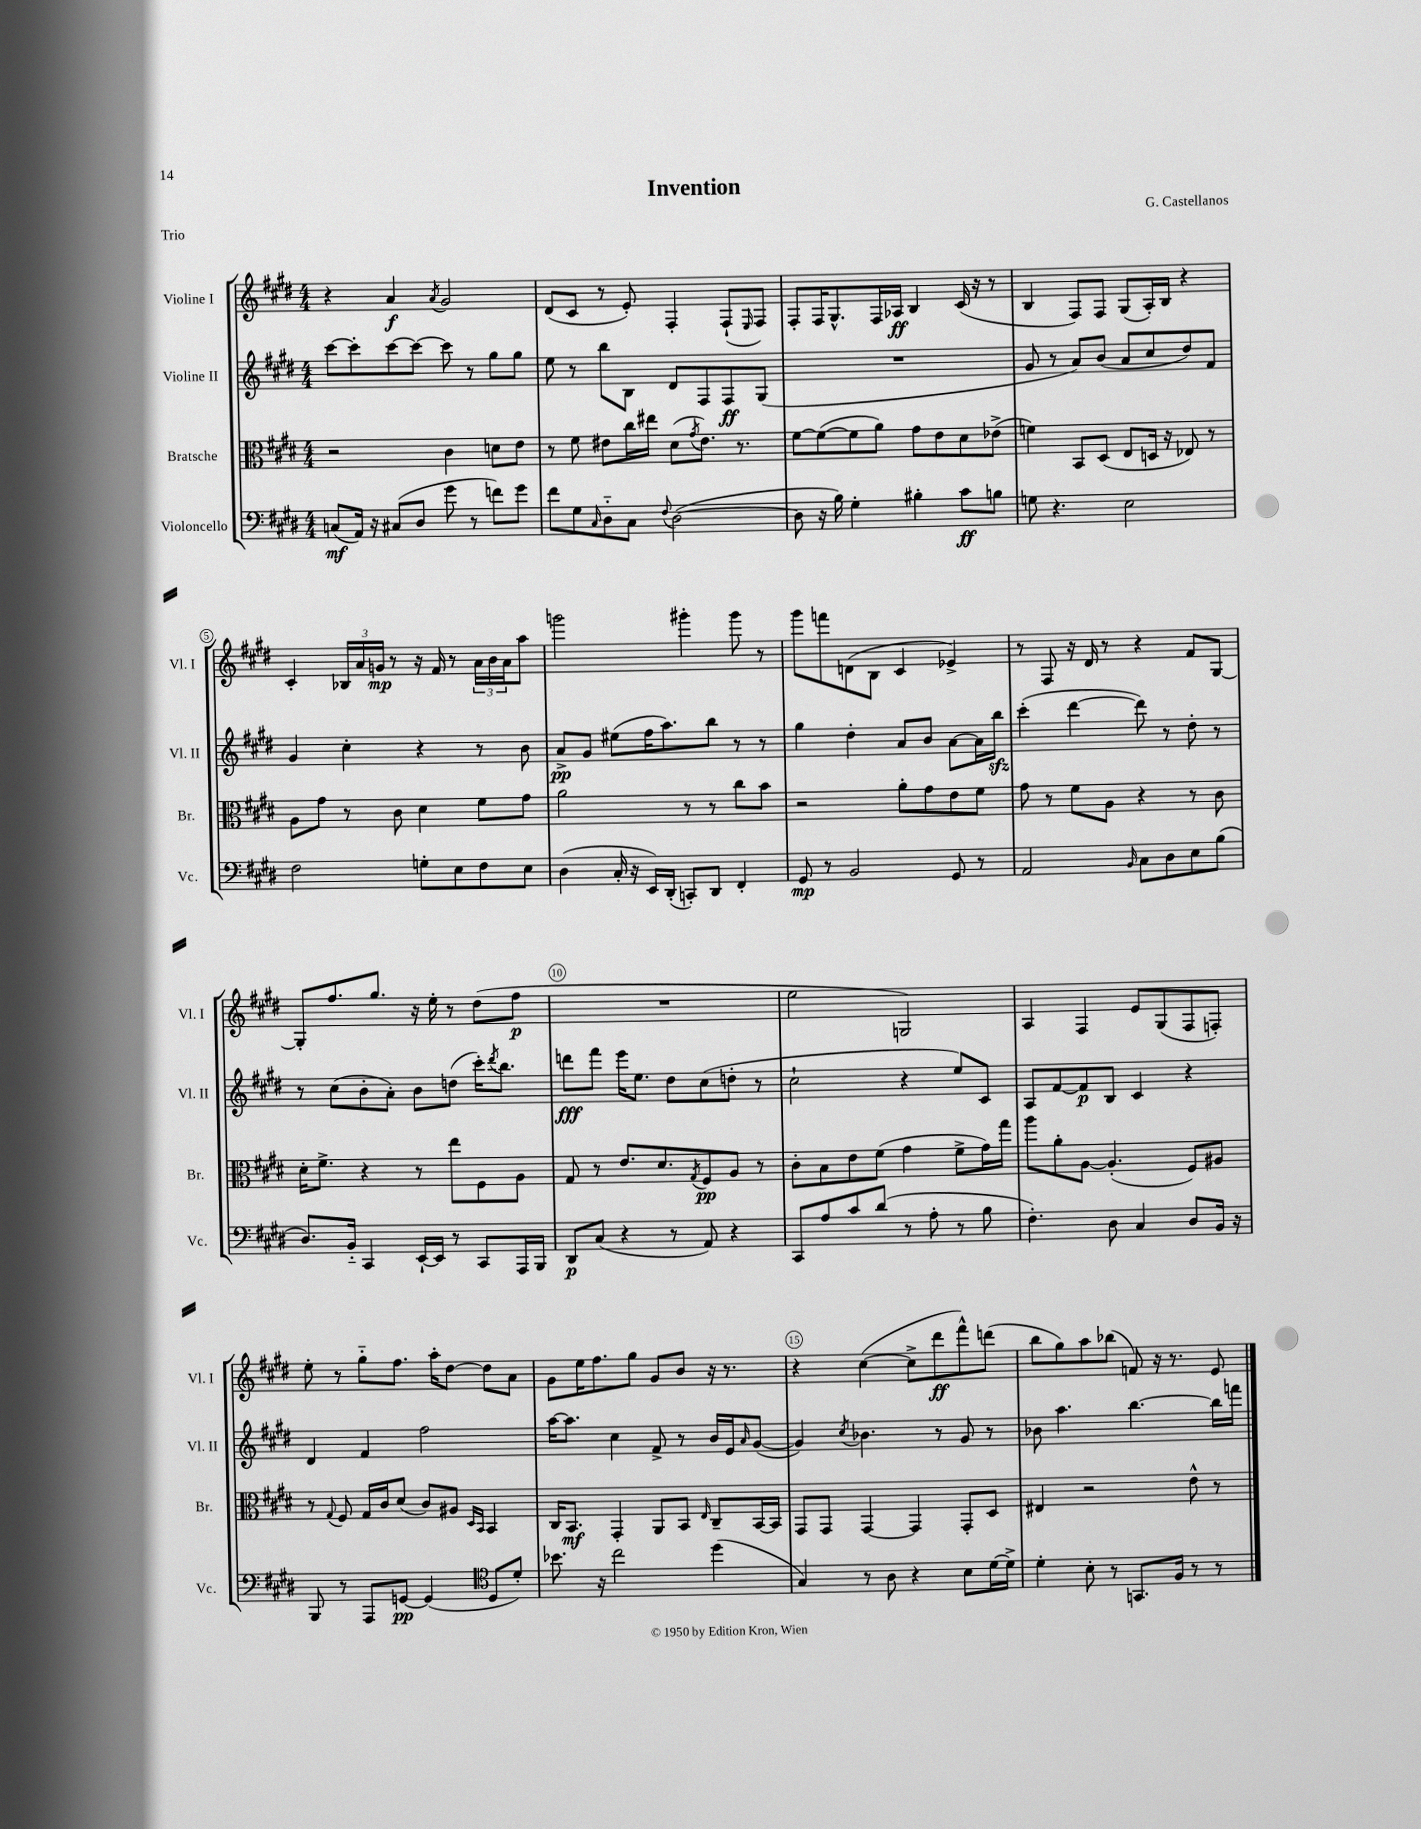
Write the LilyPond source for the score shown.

\header { title = "Invention" composer = "G. Castellanos" piece = "Trio" }
<<
\new StaffGroup <<
\new Staff = "s0" \with { instrumentName = "Violine I" shortInstrumentName = "Vl. I" } {
    \clef treble \key e \major \numericTimeSignature \time 4/4
    r4 a'4\f \acciaccatura { a'8 } gis'2 |
    dis'8( cis'8 r8 e'8-.) fis4-. fis8-!( \grace { e16 } fis8) |
    fis8-. fis16 gis8.-^ fis16 aes16\ff b4 cis'16( r16 r8 |
    b4 fis8) fis8 gis8( a16-.) b16 r4 |
    cis'4-. \tuplet 3/2 { bes16 a'16 g'16\mp } r8 r16 fis'16 r8 \tuplet 3/2 { a'16 b'16 a'16 } a''8 |
    g'''2 gis'''4-. gis'''8 r8 |
    gis'''8 f'''8 d'8( b8 cis'4 ees'4->) |
    r8 fis8 r16 dis'16 r8 r4 fis'8 gis8~ |
    gis8-. fis''8. gis''8. r16 e''16-. r8 dis''8( fis''8\p |
    R1 |
    e''2 g2) |
    a4 fis4 e'8 gis8( fis8 f8-.) |
    e''8-. r8 gis''8-_ fis''8. a''16-. dis''8~ dis''8 a'8 |
    gis'8 e''16 fis''8. gis''8 gis'8 b'8 r16 r8. |
    r4 cis''4~( cis''8-> dis'''8\ff fis'''8-^) d'''8( |
    b''8 gis''8) a''8 bes''8( f'8) r16 r8. e'8 \bar "|." |
}
\new Staff = "s1" \with { instrumentName = "Violine II" shortInstrumentName = "Vl. II" } {
    \clef treble \key e \major \numericTimeSignature \time 4/4
    cis'''8~ cis'''8-. cis'''8~ cis'''8~ cis'''8 r8 gis''8 gis''8 |
    e''8 r8 b''8 b8 dis'8 fis8 fis8\ff gis8( |
    R1 |
    gis'8 r8 a'8) b'8( a'8 cis''8 dis''8) fis'8 |
    gis'4 cis''4-. r4 r8 b'8 |
    a'8->\pp gis'8 eis''8( fis''16 a''8.) b''8 r8 r8 |
    gis''4 dis''4-. a'8 b'8 a'8~ a'16 b''16\sfz |
    cis'''4-.( dis'''4~ dis'''8) r8 dis''8-. r8 |
    r8 cis''8( b'8-. a'8-.) b'8 d''8( cis'''16-.) \acciaccatura { dis'''8 } b''8. |
    d'''8\fff fis'''8 e'''16 e''8. dis''8 cis''8( d''8-. r8 |
    cis''2-! r4 e''8) cis'8 |
    a8 fis'8~ fis'8\p b8 cis'4 r4 |
    dis'4 fis'4 fis''2 |
    a''16~ a''8. cis''4 fis'8-> r8 b'16 e'16 \grace { a'16 } gis'8~( |
    gis'4) \acciaccatura { cis''8 } bes'4. r8 gis'8 r8 |
    bes'8 a''4. b''4.~ b''16 f'''16 \bar "|." |
}
\new Staff = "s2" \with { instrumentName = "Bratsche" shortInstrumentName = "Br." } {
    \clef alto \key e \major \numericTimeSignature \time 4/4
    r2 cis'4 d'8 e'8 |
    r8 fis'8 eis'8 cis''16 eis''16 dis'8( \acciaccatura { gis'8 } eis'8.) r8. |
    fis'8~ fis'8~( fis'8 a'8) gis'8 e'8 dis'8 ees'8->( |
    f'4) b,8 dis8( e8 d16 r16 ees8) r8 |
    a8 gis'8 r8 cis'8 dis'4 fis'8 gis'8 |
    a'2 r8 r8 cis''8 b'8 |
    r2 a'8-. gis'8 e'8 fis'8 |
    gis'8 r8 fis'8 a8 r4 r8 cis'8 |
    dis'16-. fis'8.-> r4 r8 e''8 fis8 a8 |
    gis8 r8 e'8. dis'8. \acciaccatura { gis8 } fis8\pp a8 r8 |
    cis'8-. b8 e'8 fis'8( gis'4 fis'8-> gis'16) gis''16 |
    a''8 a'8-. a8~ a4.-.( fis8) ais8 |
    r8 \appoggiatura { gis8 } fis8 gis16 cis'16 dis'8( cis'8) ais8 \grace { dis16 b,16 } b,4 |
    cis16 b,8.\mf gis,4-. a,8 b,8 \grace { e16 } cis8-- b,16~ b,16 |
    gis,8 gis,8 gis,4~ gis,4 gis,8-. dis8 |
    eis4 r2 e'8-^ r8 \bar "|." |
}
\new Staff = "s3" \with { instrumentName = "Violoncello" shortInstrumentName = "Vc." } {
    \clef bass \key e \major \numericTimeSignature \time 4/4
    c8\mf( a,16) r16 cis8( dis8 gis'8 r8 f'8) gis'8 |
    fis'8 gis8 \grace { cis16 } dis8-_ cis8 \appoggiatura { fis8 } dis2~( |
    dis8 r16 b16) gis4-. bis4-. cis'8\ff b8 |
    g8 r4. e2 |
    fis2 g8-. e8 fis8 e8 |
    dis4( cis16-. r16 e,16) dis,16-.( c,8-.) dis,8 fis,4-. |
    gis,8\mp r8 b,2 gis,8 r8 |
    a,2 \grace { b,16 } cis8 dis8 e8 b8( |
    dis8.) b,16-_ cis,4 e,16~-! e,16 r8 cis,8 a,,16 b,,16 |
    dis,8\p cis8( r4 r8 a,8) r4 |
    cis,8 a8 cis'8 dis'8( r8 a8-. r8 b8 |
    fis4.-.) dis8 cis4 dis8 b,16 r16 |
    b,,8 r8 a,,8 g,8~\pp g,4( \clef tenor dis8 dis'8-.) |
    bes'8. r16 cis''2 dis''4( |
    gis4) r8 a8 r4 b8 dis'16~ dis'16-> |
    dis'4-. b8-. r8 g,8. fis16 r8 r8 \bar "|." |
}
>>
>>
\layout { \context { \Score \override BarNumber.break-visibility = ##(#f #t #t) barNumberVisibility = #(every-nth-bar-number-visible 5) \override BarNumber.stencil = #(make-stencil-circler 0.1 0.3 ly:text-interface::print) } }
